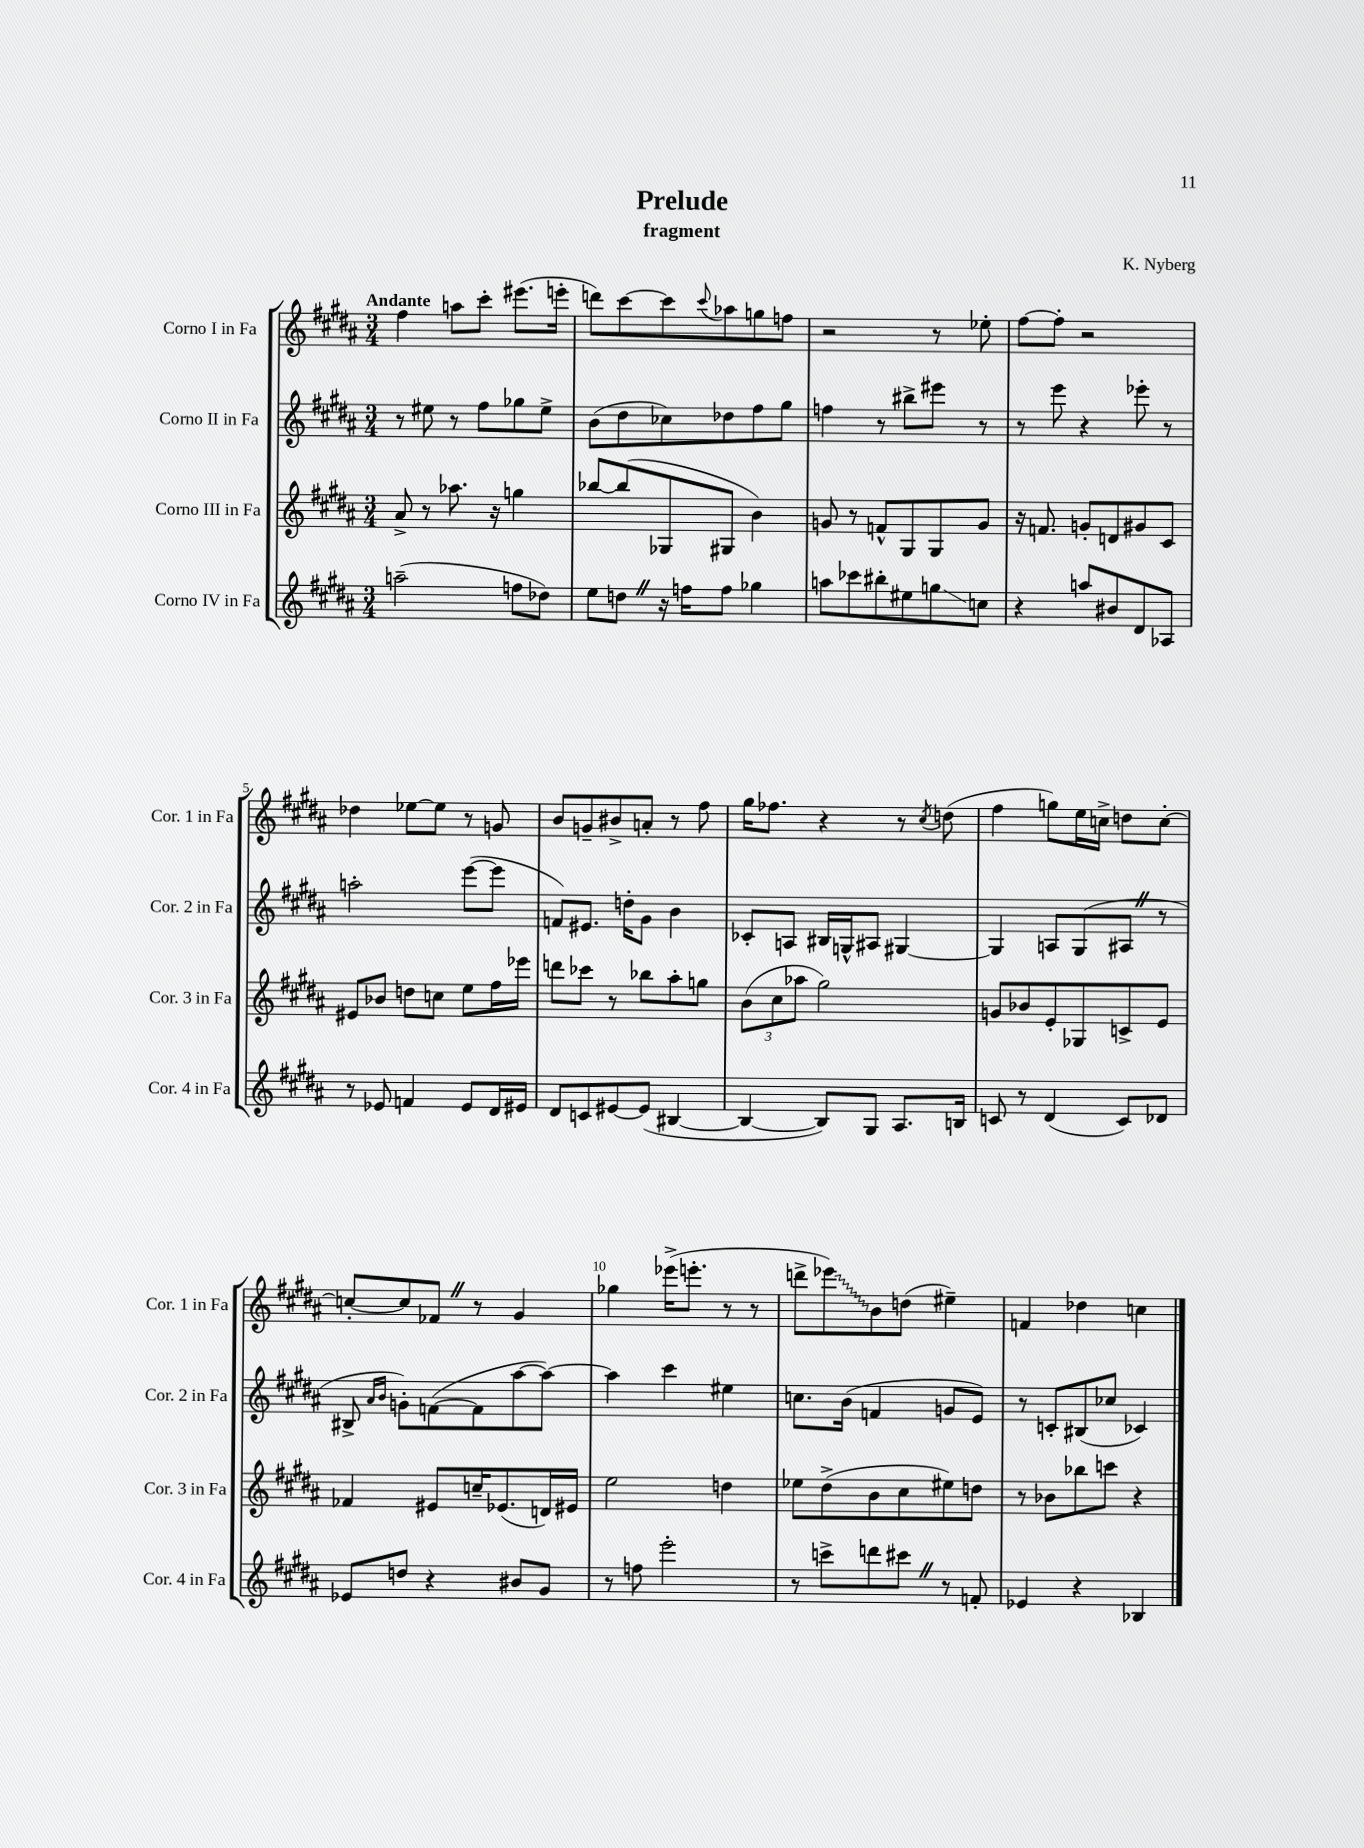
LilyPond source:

\header { title = "Prelude" composer = "K. Nyberg" subtitle = "fragment" }
<<
\new StaffGroup <<
\new Staff = "s0" \with { instrumentName = "Corno I in Fa" shortInstrumentName = "Cor. 1 in Fa" } {
    \clef treble \key b \major \numericTimeSignature \time 3/4 \tempo "Andante"
    fis''4 a''8 cis'''8-. eis'''8.( e'''16-. |
    d'''8) cis'''8~ cis'''8 \appoggiatura { cis'''8 } aes''8 g''8 f''8 |
    r2 r8 ees''8-. |
    fis''8~ fis''8-. r2 |
    des''4 ees''8~ ees''8 r8 g'8 |
    b'8 g'8-- bis'8-> a'8-. r8 fis''8 |
    gis''16 fes''8. r4 r8 \acciaccatura { cis''8 } d''8( |
    fis''4 g''8) e''16 c''16-> d''8 c''8~-. |
    c''8~-. c''8 fes'8 \once \override BreathingSign.text = \markup { \musicglyph "scripts.caesura.straight" } \breathe r8 gis'4 |
    ges''4 ees'''16->( e'''8.-. r8 r8 |
    d'''8-> \once \override Glissando.style = #'zigzag ees'''8\glissando) b'8 d''8( eis''4--) |
    f'4 des''4 c''4 \bar "|." |
}
\new Staff = "s1" \with { instrumentName = "Corno II in Fa" shortInstrumentName = "Cor. 2 in Fa" } {
    \clef treble \key b \major \numericTimeSignature \time 3/4
    r8 eis''8 r8 fis''8 ges''8 eis''8-> |
    b'8( dis''8 ces''8) des''8 fis''8 gis''8 |
    f''4 r8 bis''8-> eis'''8 r8 |
    r8 e'''8 r4 ees'''8-. r8 |
    a''2-. e'''8~( e'''8 |
    f'8) eis'8. d''16-. gis'8 b'4 |
    ces'8-. a8 bis16 g16-^ ais8 gis4~ |
    gis4 a8 gis8( ais8 \once \override BreathingSign.text = \markup { \musicglyph "scripts.caesura.straight" } \breathe r8 |
    bis8-> \grace { ais'16 b'16 } g'8-.) f'8~( f'8 ais''8~ ais''8~) |
    ais''4 cis'''4 eis''4 |
    c''8. b'16( f'4 g'8 e'8) |
    r8 c'8-. bis8( ces''8 ces'4) \bar "|." |
}
\new Staff = "s2" \with { instrumentName = "Corno III in Fa" shortInstrumentName = "Cor. 3 in Fa" } {
    \clef treble \key b \major \numericTimeSignature \time 3/4
    ais'8-> r8 aes''8. r16 g''4 |
    bes''8~ bes''8( ges8 gis8 b'4) |
    g'8 r8 f'8-^ gis8 gis8 g'8 |
    r16 f'8. g'8-. d'8 gis'8 cis'8 |
    eis'8 bes'8 d''8 c''8 e''8 fis''16 ees'''16 |
    d'''8 ces'''8 r8 bes''8 ais''8-. g''8 |
    \tuplet 3/2 { b'8( cis''8 aes''8 } gis''2) |
    g'8 bes'8 e'8-. ges8 c'8-> e'8 |
    fes'4 eis'8 c''16-- ees'8.( d'16) eis'16 |
    e''2 d''4 |
    ees''8 dis''8->( b'8 cis''8 eis''8) d''8 |
    r8 bes'8 bes''8 c'''8 r4 \bar "|." |
}
\new Staff = "s3" \with { instrumentName = "Corno IV in Fa" shortInstrumentName = "Cor. 4 in Fa" } {
    \clef treble \key b \major \numericTimeSignature \time 3/4
    a''2--( f''8 des''8) |
    e''8 d''8 \once \override BreathingSign.text = \markup { \musicglyph "scripts.caesura.straight" } \breathe r16 f''16 f''8 ges''4 |
    a''8 ces'''8 bis''8-. eis''8 g''8\glissando c''8 |
    r4 a''8 bis'8 dis'8 aes8 |
    r8 ees'8 f'4 ees'8 dis'16 eis'16 |
    dis'8 c'8 eis'8~ eis'8( bis4~ |
    bis4~ bis8) gis8 ais8. b16 |
    c'8 r8 dis'4( c'8) des'8 |
    ees'8 d''8 r4 bis'8 gis'8 |
    r8 f''8 e'''2-. |
    r8 c'''8-> d'''8 cis'''8 \once \override BreathingSign.text = \markup { \musicglyph "scripts.caesura.straight" } \breathe r8 f'8-. |
    ees'4 r4 bes4 \bar "|." |
}
>>
>>
\layout { \context { \Score \override BarNumber.break-visibility = ##(#f #t #t) barNumberVisibility = #(every-nth-bar-number-visible 5) } }
